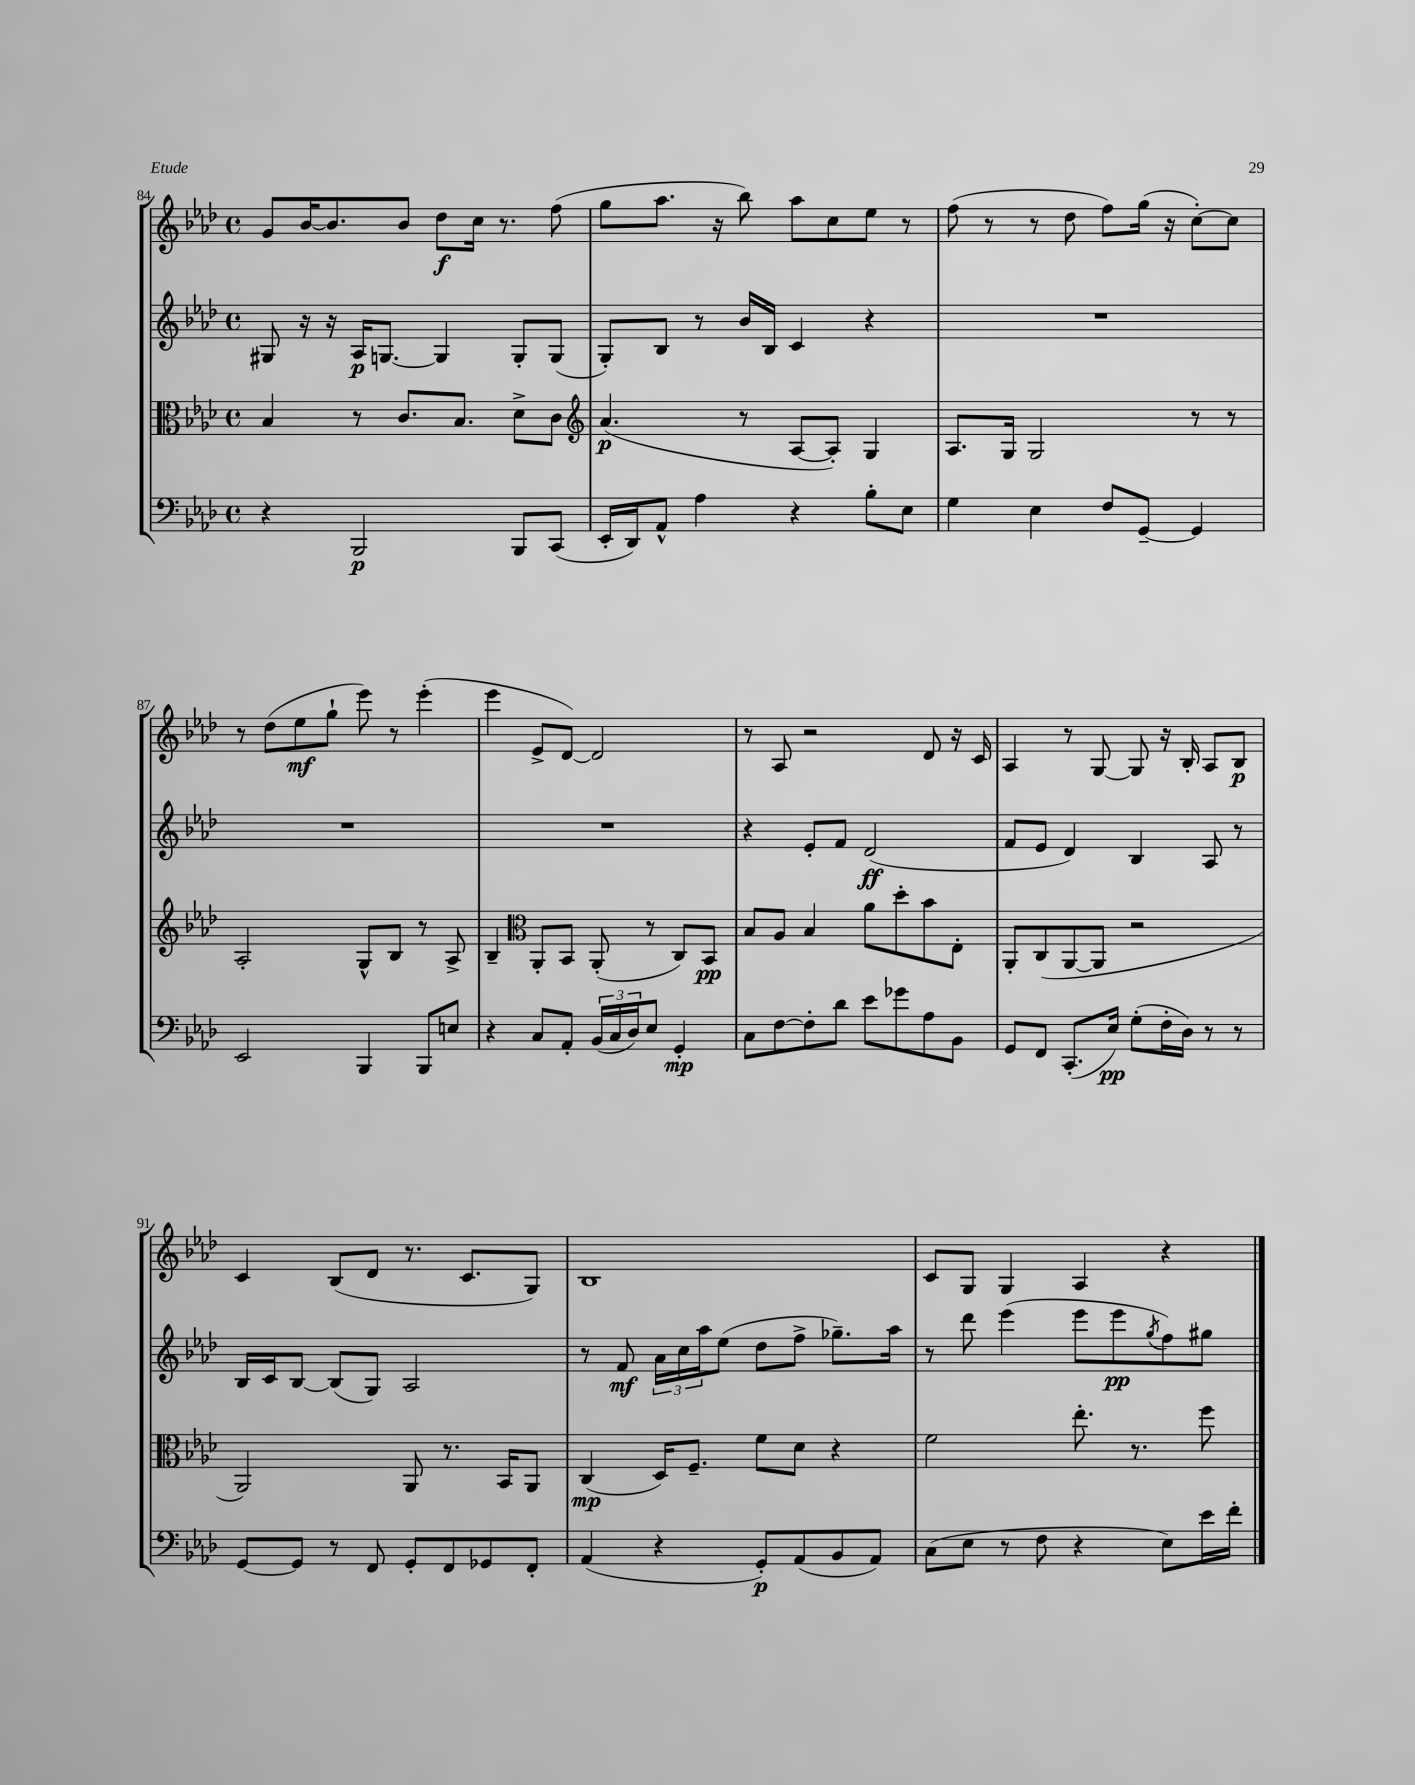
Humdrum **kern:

**kern	**kern	**kern	**kern
*staff4	*staff3	*staff2	*staff1
*clefF4	*clefC3	*clefG2	*clefG2
*k[b-e-a-d-]	*k[b-e-a-d-]	*k[b-e-a-d-]	*k[b-e-a-d-]
*M4/4	*M4/4	*M4/4	*M4/4
*met(c)	*met(c)	*met(c)	*met(c)
4r	4B-/	8G#/	8g/L
.	.	16r	[16b-/K
.	.	16r	8.b-/]
2BBB-/	8r	16A-/LK	.
.	.	[8.G/J	.
.	8.c/L	.	8b-/J
.	.	4G/]	8dd-\L
.	8.B-/J	.	.
.	.	.	16cc\Jk
.	.	.	8.r
8BBB-/L	8d-^\L	8G'/L	.
(8CC/J	8c\J	(8G/J	(8ff\
=	=	=	=
*	*clefG2	*	*
16EE-'/LL	(4.a-/	8G'/L)	8gg\L
16DD-/J)	.	.	.
8AA-^^/J	.	8B-/J	8.aa-\J
4A-\	.	8r	.
.	.	.	16r
.	8r	16b-/LL	8bb-\)
.	.	16B-/JJ	.
4r	[8A-/L	4c/	8aa-\L
.	8A-'/]J)	.	8cc\
8B-'\L	4G/	4r	8ee-\J
8E-\J	.	.	8r
=	=	=	=
4G\	8.A-/L	1r	(8ff\
.	.	.	8r
.	16G/Jk	.	.
4E-\	2G/	.	8r
.	.	.	8dd-\
8F/L	.	.	8ff\L)
[8GG~/J	.	.	(16gg\Jk
.	.	.	16r
4GG/]	8r	.	[8cc'\L)
.	8r	.	8cc\]J
=	=	=	=
2EE-/	2A-'/	1r	8r
.	.	.	(8dd-\L
.	.	.	8ee-\
.	.	.	8gg`\J
4BBB-/	8G^^/L	.	8eee-\)
.	8B-/J	.	8r
8BBB-/L	8r	.	(4eee-'\
8E/J	8A-^/	.	.
=	=	=	=
4r	4B-~/	1r	4eee-\
*	*clefC3	*	*
8C/L	8AA-'/L	.	8e-^/L
8AA-'/J	8BB-/J	.	[8d-/J)
(24BB-/LL	(8AA-'/	.	2d-/]
24C/	.	.	.
24D-/J)	.	.	.
8E-/J	8r	.	.
4GG'/	8C/L)	.	.
.	8BB-/J	.	.
=	=	=	=
8C\L	8B-/L	4r	8r
[8F\	8A-/J	.	8A-/
8F'\]	4B-/	8e-'/L	2r
8d-\J	.	8f/J	.
8e-\L	8a-\L	(2d-/	.
8g-\	8dd-'\	.	.
8A-\	8b-\	.	8d-/
8BB-\J	8E-'\J	.	16r
.	.	.	16c/
=	=	=	=
8GG/L	8AA-'/L	8f/L	4A-/
8FF/J	(8C/	8e-/J	.
(8.CC'/L	[8AA-/	4d-/)	8r
.	8AA-/]J	.	[8G/
16E-/Jk)	.	.	.
(8G'\L	2r	4B-/	8G/]
16F'\L	.	.	16r
16D-\JJ)	.	.	16B-'/
8r	.	8A-/	8A-/L
8r	.	8r	8B-/J
=	=	=	=
[8GG/L	2AA-/)	16B-/LL	4c/
.	.	16c/J	.
8GG/]J	.	[8B-/J	.
8r	.	(8B-/]L	(8B-/L
8FF/	.	8G/J)	8d-/J
8GG'/L	8AA-/	2A-/	8.r
8FF/	8.r	.	.
.	.	.	8.c/L
8GG-/	.	.	.
.	16BB-/LK	.	.
8FF'/J	8AA-/J	.	8G/J)
=	=	=	=
(4AA-/	(4C/	8r	1B-
.	.	8f/	.
4r	16D-/LK)	24a-\LL	.
.	.	24cc\	.
.	8.F~/J	.	.
.	.	24aa-\J	.
.	.	(8ee-\J	.
8GG'/L)	8f\L	8dd-\L	.
(8AA-/	8d-\J	8ff^\J	.
8BB-/	4r	8.gg-~\L)	.
8AA-/J)	.	.	.
.	.	16aa-\Jk	.
=	=	=	=
(8C\L	2f\	8r	8c/L
8E-\J	.	8ddd-\	8G/J
8r	.	(4eee-\	4G/
8F\	.	.	.
4r	8.ee-'\	8eee-\L	4A-/
.	.	8eee-\	.
.	8.r	.	.
.	.	8qgg/	.
8E-\L)	.	8ff\)	4r
16e-\L	8ff\	8gg#\J	.
16f'\JJ	.	.	.
==	==	==	==
*-	*-	*-	*-
